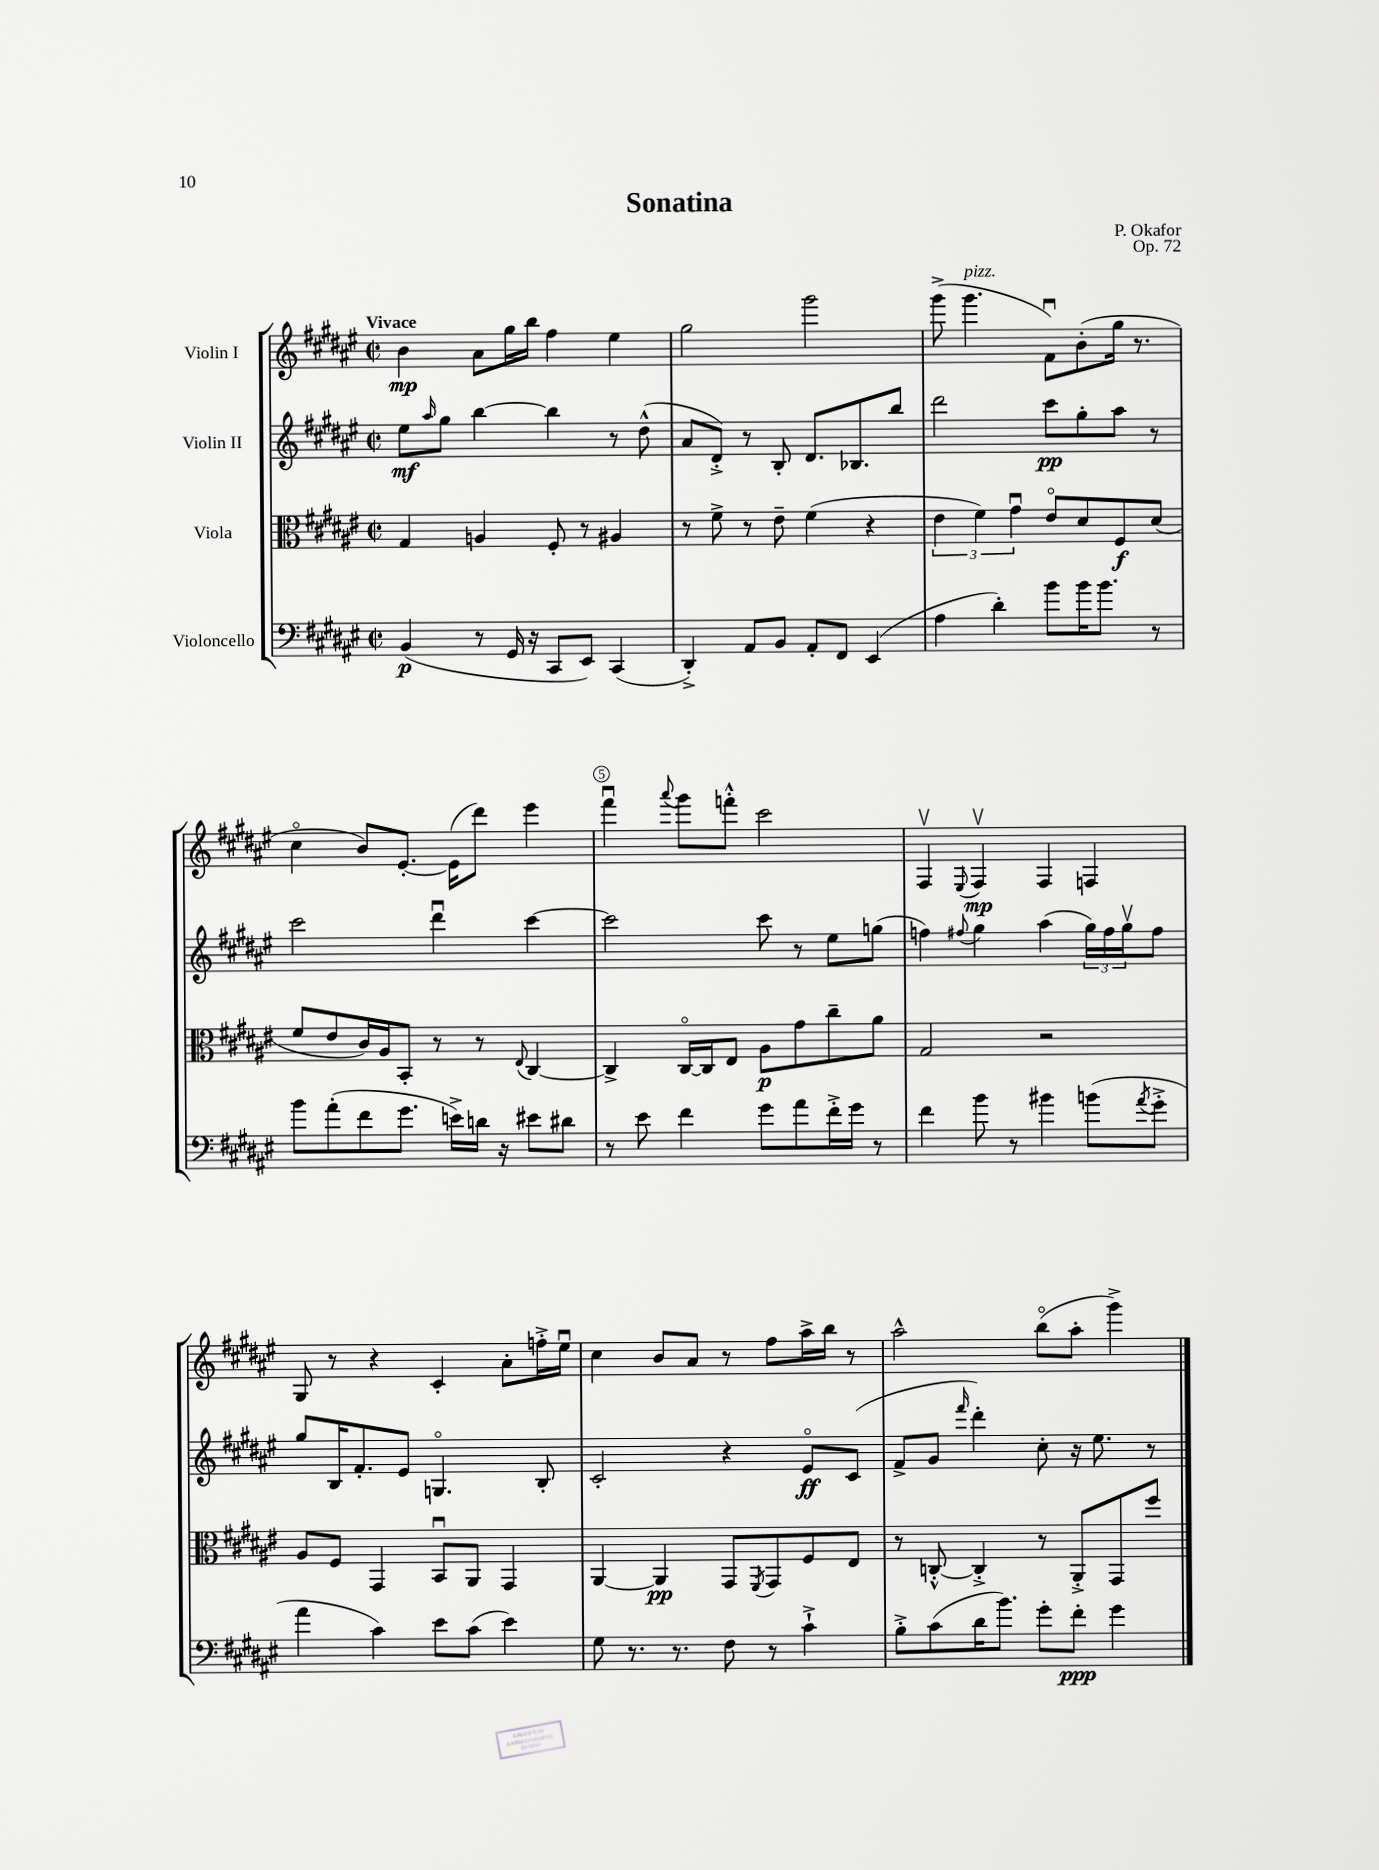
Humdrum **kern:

**kern	**kern	**kern	**kern
*staff4	*staff3	*staff2	*staff1
*clefF4	*clefC3	*clefG2	*clefG2
*k[f#c#g#d#a#e#]	*k[f#c#g#d#a#e#]	*k[f#c#g#d#a#e#]	*k[f#c#g#d#a#e#]
*M2/2	*M2/2	*M2/2	*M2/2
*met(c|)	*met(c|)	*met(c|)	*met(c|)
(4BB/	4G#/	8ee#\L	4b\
.	.	16qqaa#/	.
.	.	8gg#\J	.
8r	4A/	[4bb\	8a#\L
16GG#/	.	.	16gg#\L
16r	.	.	16bb\JJ
8CC#/L	8F#'/	4bb\]	4ff#\
8EE#/J)	8r	.	.
(4CC#/	4A#/	8r	4ee#\
.	.	(8dd#^^\	.
=	=	=	=
4DD#'^/)	8r	8a#/L	2gg#\
.	8f#^\	8d#'^/J)	.
8AA#/L	8r	8r	.
8BB/J	8e#~\	8B'/	.
8AA#'/L	(4f#\	8.d#/L	2ggg#\
8FF#/J	.	.	.
.	.	8.B-/	.
(4EE#/	4r	.	.
.	.	8bb/J	.
=	=	=	=
4A#\	6e#\	2ddd#\	(8ggg#^\
.	.	.	4.ggg#\
.	6f#\)	.	.
4d#'\)	.	.	.
.	6g#u\	.	.
8b\L	8e#o/L	8ccc#\L	8f#u\L)
16b\K	8d#/	8gg#'\	(8b'\
8.b\J	.	.	.
.	8F#/	8aa#\J	16gg#\Jk
.	.	.	8.r
8r	(8d#/J	8r	.
=	=	=	=
8b\L	8f#/L	2ccc#\	4cc#o\
(8a#'\	8e#/	.	.
8f#\	16c#/L)	.	8b/L)
.	16A#/J	.	.
8.g#\J	8BB'/J	.	[8.e#'/J
.	8r	4ddd#u\	.
16e^\LL)	.	.	(16e#\]LK
16d\JJ	8r	.	8ddd#\J)
16r	.	.	.
.	8qqE#/	.	.
8e#\L	[4C#/	[4ccc#\	4eee#\
8d#\J	.	.	.
=	=	=	=
8r	4C#^/]	2ccc#\]	4fff#u\
8e#\	.	.	.
.	.	.	8qqaaa#/
4f#\	[16C#o/LL	.	8ggg#\L
.	16C#/]J	.	.
.	8E#/J	.	8fff'^^\J
8g#\L	8A#\L	8ccc#\	2ccc#\
8a#\	8g#\	8r	.
16f#'^\L	8cc#~\	8ee#\L	.
16g#\JJ	.	.	.
8r	8a#\J	(8gg\J	.
=	=	=	=
4f#\	2G#/	4ff\)	4F#v/
.	.	8qqff#/	8qqE#/
8b\	.	4gg#\	4F#v/
8r	.	.	.
4b#\	2r	(4aa#\	4F#/
(8b\L	.	24gg#\LL)	4F/
.	.	24ff#\	.
.	.	24gg#v\J	.
8qa#/	.	.	.
8g#'^\J	.	8ff#\J	.
=	=	=	=
4a#\	8A#/L	8gg#/L	8G#/
.	8F#/J	16B/K	8r
.	.	8.f#'/	.
4c#\)	4GG#/	.	4r
.	.	8e#/J	.
8e#\L	8BBu/L	4.Go/	4c#'/
(8c#\J	8AA#/J	.	.
4e#\)	4GG#/	.	8a#'\L
.	.	8B'/	16ff'^\L
.	.	.	16ee#u\JJ
=	=	=	=
8G#\	[4AA#/	2c#'/	4cc#\
8.r	.	.	.
.	4AA#/]	.	8b/L
8.r	.	.	.
.	.	.	8a#/J
8F#\	8GG#/L	4r	8r
.	8qFF#/	.	.
8r	8GG#/	.	8ff#\L
4c#`^\	8F#/	8e#o/L	16aa#^\L
.	.	.	16bb\JJ
.	8E#/J	(8c#/J	8r
=	=	=	=
8B'^\L	8r	8f#^/L	2aa#^^\
(8c#\	[8C'^^/	8g#/J	.
.	.	16qqfff#/	.
16d#\K	4C'^/]	4ddd#'\)	.
8.b\J)	.	.	.
8g#'\L	8r	8cc#'\	(8bbo\L
8f#'\J	8AA#'^/L	16r	8aa#'\J
.	.	8.ee#\	.
4g#\	8GG#/	.	4ggg#^\)
.	8ff#/J	8r	.
==	==	==	==
*-	*-	*-	*-
